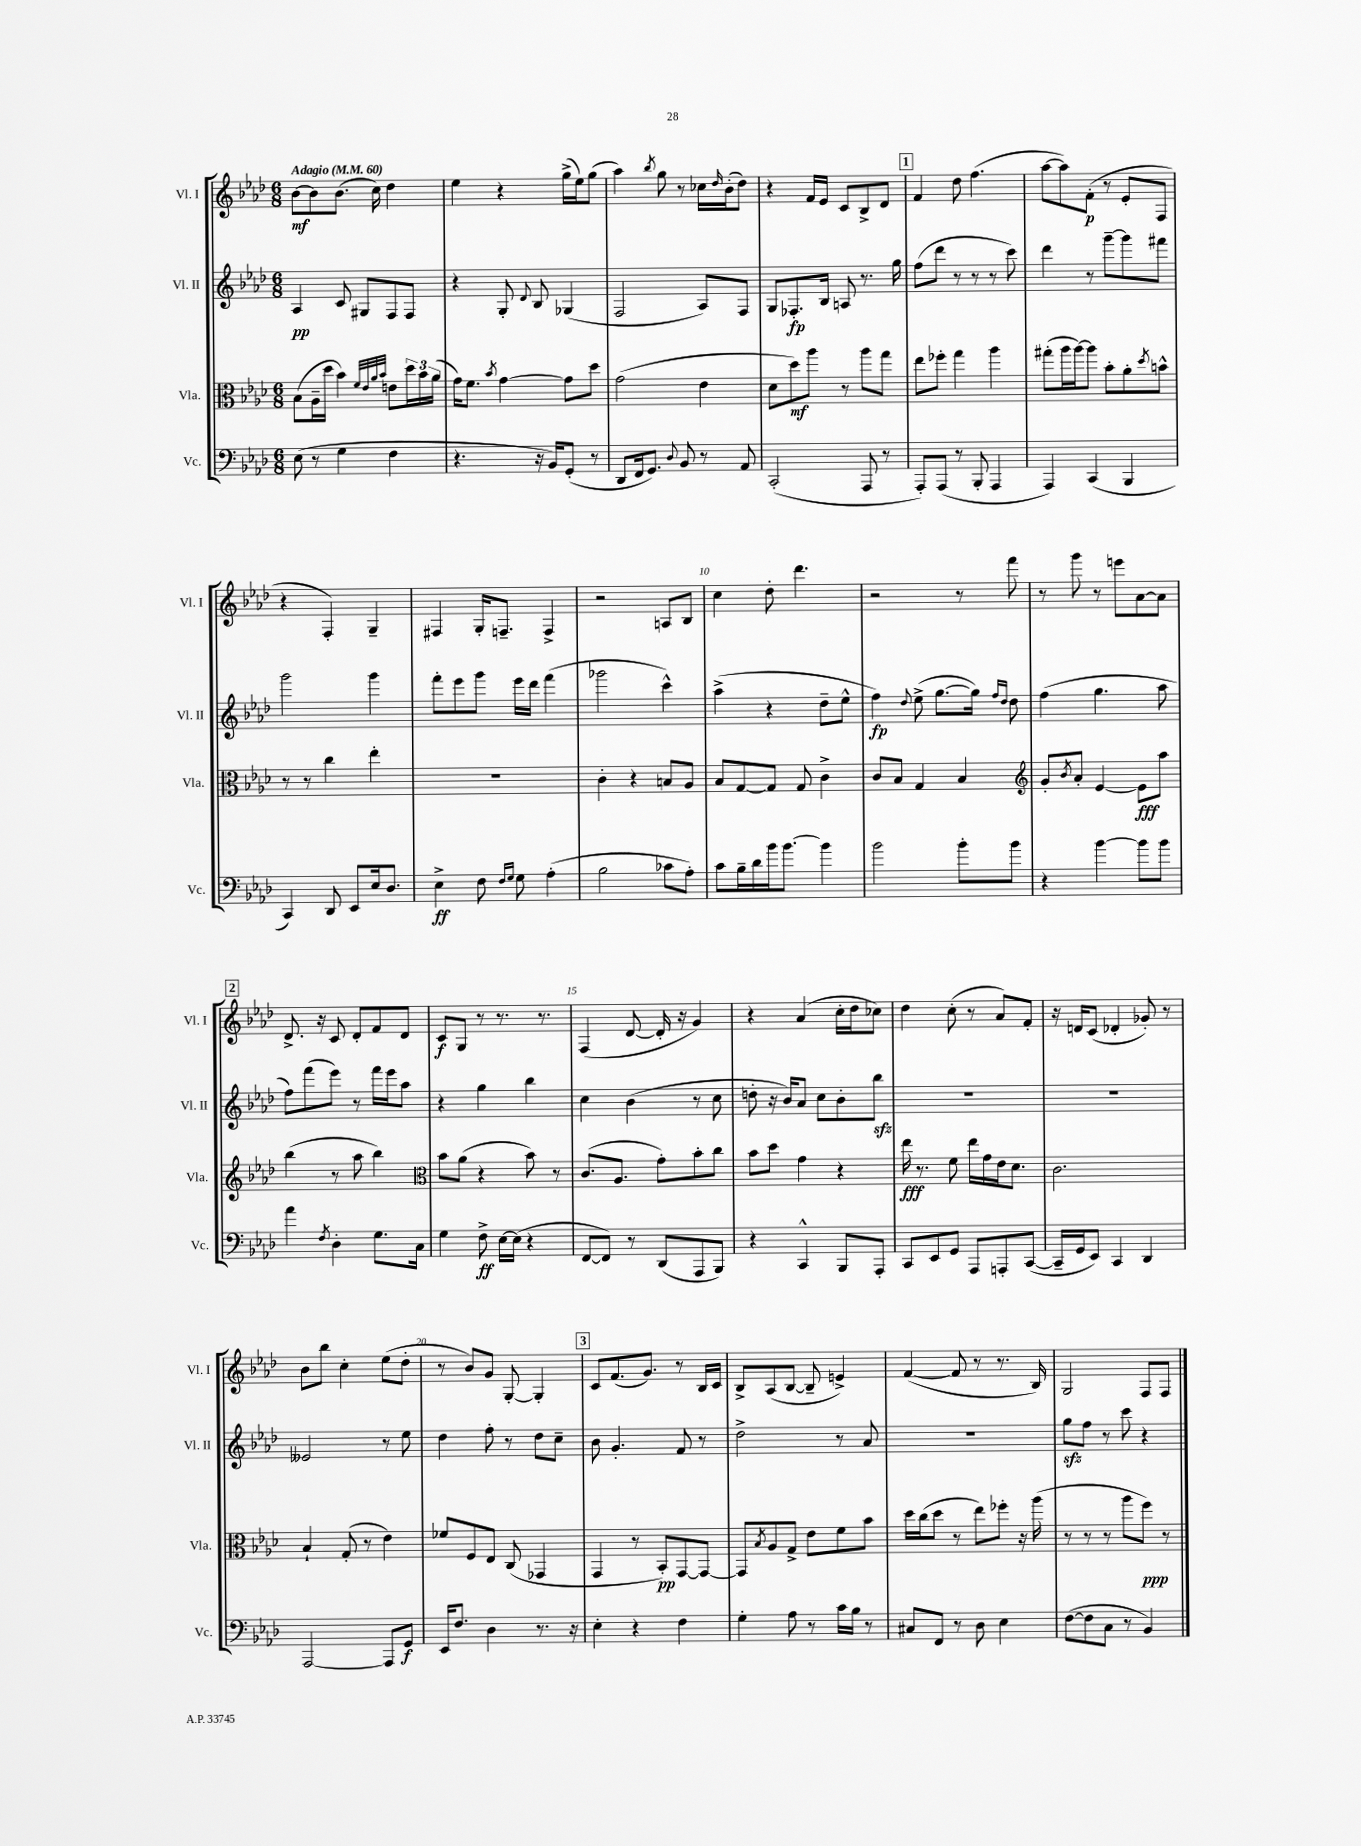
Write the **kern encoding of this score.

**kern	**kern	**kern	**kern
*staff4	*staff3	*staff2	*staff1
*clefF4	*clefC3	*clefG2	*clefG2
*k[b-e-a-d-]	*k[b-e-a-d-]	*k[b-e-a-d-]	*k[b-e-a-d-]
*M6/8	*M6/8	*M6/8	*M6/8
*MM60	*MM60	*MM60	*MM60
(8E-	(8B-	4A-	[8b-
8r	16A-~	.	8b-]
.	16dd-	.	.
4G	4b-)	8c	(8.b-
.	.	8G#	.
.	.	.	16cc)
.	32qqf	.	.
.	32qqe-	.	.
.	32qqa-	.	.
.	32qqb-	.	.
4F	8e	8F	4dd-
.	24dd-	8F	.
.	24b-	.	.
.	(24a-	.	.
=	=	=	=
4.r	16g)	4r	4ee-
.	8.f	.	.
.	8qb-	.	.
.	[4g	8G'	4r
.	.	8qqd-	.
16r	.	8B-	.
16BB-)	.	.	.
(8GG'	8g]	(4G-	(16gg^
.	.	.	16ee-)
8r	8dd-	.	(8gg
=	=	=	=
8DD-	(2g	2F	4aa-)
16FF	.	.	.
8.GG)	.	.	.
.	.	.	8qbb-
.	.	.	8gg
8qqD-	.	.	.
8BB-	.	.	8r
8r	4e-	8A-)	16cc-
.	.	.	16qqdd-
.	.	.	(16b-'
8AA-	.	8F	8dd-)
=	=	=	=
(2CC'	8d-	8G	4r
.	8dd-)	8.F-'	.
.	8aa-	.	16f
.	.	16B-	16e-
.	8r	8A	8c
8AAA-	8aa-	8.r	8B-^
8r	8gg	.	8d-
.	.	16gg	.
=	=	=	=
8AAA-')	8ee-	(8ff	4f
(8AAA-	8ff-'	8ddd-	.
8r	4gg	8r	8dd-
8BBB-'	.	8r	(4.ff
4AAA-	4aa-	8r	.
.	.	8ccc)	.
=	=	=	=
4AAA-)	(8gg#'	4ddd-	[8aa-
.	16aa-	.	8aa-])
.	[16aa-)	.	.
(4CC	8aa-]	8r	(8f'
.	8b-'	[8ggg~	8r
4BBB-	8a-'	8ggg]	8e-'
.	8qdd-	.	.
.	8b^^	8fff#	8F
=	=	=	=
4CC)	8r	2ggg	4r
.	8r	.	.
8DD-	4cc	.	4F')
8EE-	.	.	.
16E-	4ee-'	4ggg	4G~
8.D-	.	.	.
=	=	=	=
4E-^	2.r	8fff'	4F#
.	.	8eee-	.
8F	.	8ggg	16G'
.	.	.	8.F~
16qqF	.	.	.
16qqG	.	.	.
8G	.	16eee-	.
.	.	16ddd-	.
(4A-'	.	(4fff	4F^
=	=	=	=
2B-	4c'	2ggg-	2r
.	4r	.	.
8c-	8B	4ccc^^)	8A
8A-')	8A-	.	8B-
=	=	=	=
8c	8B-	(4aa-^	4cc
16B-~	[8G	.	.
16d-	.	.	.
16b-	8G]	4r	8dd-'
[8.b-	.	.	.
.	8G	.	4.ddd-
4b-]	4c^	8dd-~	.
.	.	8ee-^^	.
=	=	=	=
2b-	8c	4ff)	2r
.	8B-	.	.
.	.	8qqdd-	.
.	4G	(8ee-^	.
.	.	[8.gg	.
8b-'	4B-	.	8r
.	.	16gg])	.
.	.	16qqff	.
.	.	16qqdd-	.
8b-	.	8dd-	8fff
=	=	=	=
*	*clefG2	*	*
4r	8g'	(4ff	8r
.	8qb-	.	.
.	8a-'	.	8ggg
[4b-	[4e-	4.gg	8r
.	.	.	8eee
8b-]	8e-]	.	[8a-
8b-	8aa-	8aa-	8a-]
=	=	=	=
4a-	(4bb-	8ff)	8.d-^
.	.	(8fff	.
.	.	.	16r
8qF	.	.	.
4D-'	8r	8eee-)	8c
.	8aa-	8r	8d-'
8.G	4bb-)	16fff	8f
.	.	16eee-	.
.	.	8aa-	8d-
16C	.	.	.
=	=	=	=
*	*clefC3	*	*
4G	8b-	4r	8c
.	(8a-	.	8G
8F^	4r	4gg	8r
[16E-	.	.	8.r
(16E-]	.	.	.
4r	8b-)	4bb-	.
.	.	.	8.r
.	8r	.	.
=	=	=	=
[8FF	(8.c	4cc	(4F
8FF])	.	.	.
.	8.A-	.	.
8r	.	(4b-	[8d-
(8DD-	8g')	.	16d-']
.	.	.	16r
8AAA-	8b-'	8r	4g)
8BBB-)	8cc	8cc	.
=	=	=	=
4r	8b-	8dd'	4r
.	8dd-	16r	.
.	.	16b-)	.
4CC^^	4g	8a-	(4a-
.	.	8cc	.
8BBB-	4r	8b-'	16cc'
.	.	.	16dd-
8AAA-'	.	8bb-	8cc-)
=	=	=	=
8CC	16ee-	2.r	4dd-
.	8.r	.	.
8EE-	.	.	.
8GG	8f	.	(8cc'
8AAA-	16ee-	.	8r
.	16g	.	.
8AAA'	16e-	.	8a-)
.	8.d-	.	.
([8CC	.	.	8f'
=	=	=	=
16CC~]	2.c	2.r	16r
16GG	.	.	16d
8EE-)	.	.	(8c
4CC	.	.	4d-'
4DD-	.	.	8g-')
.	.	.	8r
=	=	=	=
[2AAA-	4B-`	2e--	8b-
.	.	.	8bb-
.	(8G'	.	4cc'
.	8r	.	.
8AAA-]	4e-)	8r	(8ee-
8GG	.	8ee-	8dd-'
=	=	=	=
16EE-	8f-	4dd-	8r
8.F	.	.	.
.	8F	.	8b-)
4D-	8E-	8ff'	8g
.	(8C	8r	[8G'
8.r	4GG-	8dd-	4G']
.	.	8cc~	.
16r	.	.	.
=	=	=	=
4E-'	4GG	8b-	8c
.	.	4.g'	(8.f
4r	8r	.	.
.	.	.	8.g)
.	8BB-')	.	.
4F	[8GG	8f	8r
.	8GG_	8r	16B-
.	.	.	16c
=	=	=	=
4G'	8GG]	2dd-^	8B-^
.	8qB-	.	.
.	8A-	.	(8A-
8A-	8G^	.	[8B-
8r	8e-	.	8B-~]
16c	8f	8r	4e^)
16B-	.	.	.
8r	8b-	8a-	.
=	=	=	=
8C#	16dd-	2.r	([4f
.	(16cc	.	.
8FF	8dd-	.	.
8r	8r	.	8f]
8D-	8ee-)	.	8r
4E-	8ff-'	.	8.r
.	16r	.	.
.	(16aa-	.	16B-)
=	=	=	=
([8F	8r	8gg	2G
8F]	8r	8ff	.
8C	8r	8r	.
8r	8aa-	8ccc	.
4BB-)	8ff)	4r	8F
.	8r	.	8F
==	==	==	==
*-	*-	*-	*-
